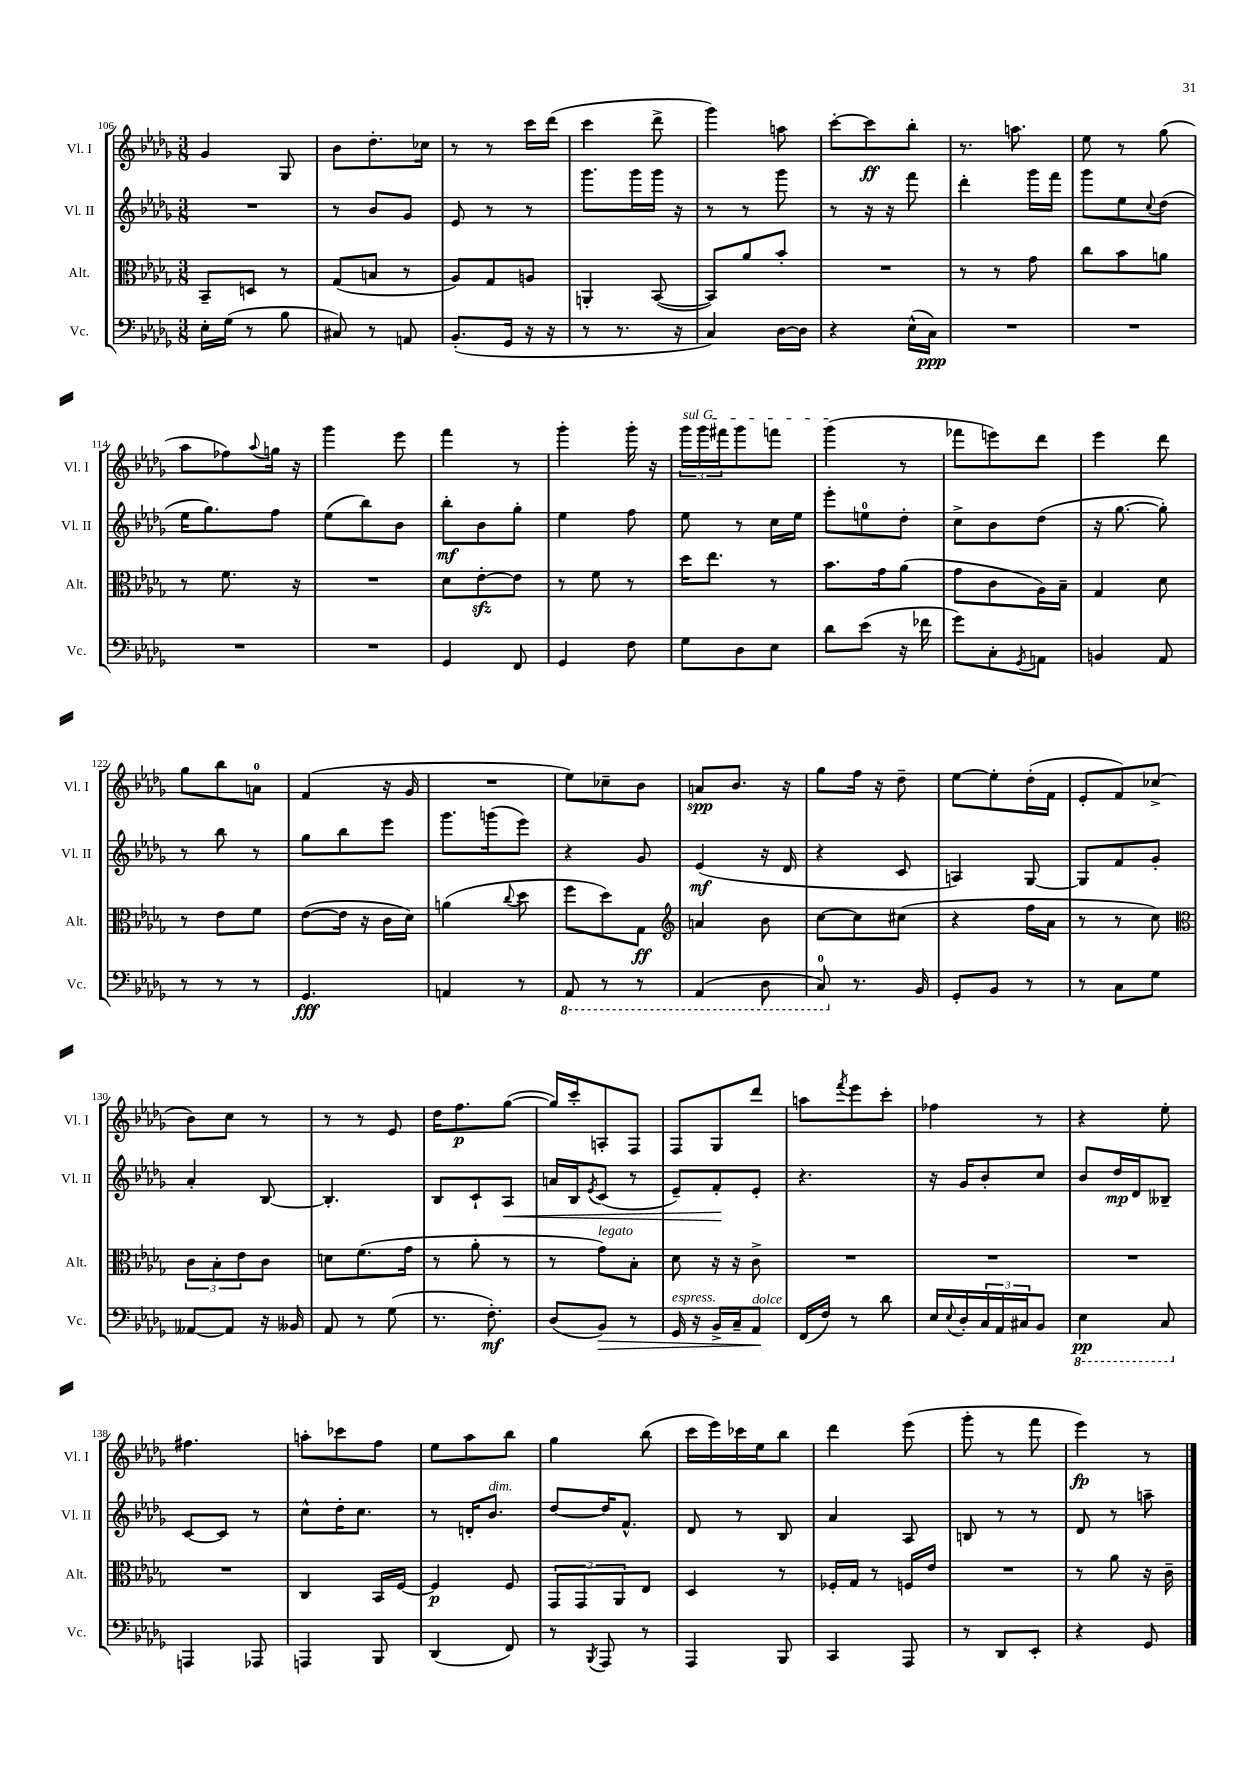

**kern	**dynam	**kern	**dynam	**kern	**dynam	**kern	**dynam
*part4	*part4	*part3	*part3	*part2	*part2	*part1	*part1
*staff4	*staff4	*staff3	*staff3	*staff2	*staff2	*staff1	*staff1
*I"Vc.	*	*I"Alt.	*	*I"Vl. II	*	*I"Vl. I	*
*I'Vc.	*	*I'Alt.	*	*I'Vl. II	*	*I'Vl. I	*
*clefF4	*	*clefC3	*	*clefG2	*	*clefG2	*
*k[b-e-a-d-g-]	*	*k[b-e-a-d-g-]	*	*k[b-e-a-d-g-]	*	*k[b-e-a-d-g-]	*
*M3/8	*	*M3/8	*	*M3/8	*	*M3/8	*
=106	=106	=106	=106	=106	=106	=106	=106
16E-'\LL	.	8BB-~/L	.	4.r	.	4g-/	.
(16G-\JJ	.	.	.	.	.	.	.
8r	.	8Dn/J	.	.	.	.	.
8B-\	.	8r	.	.	.	8G-/	.
=107	=107	=107	=107	=107	=107	=107	=107
8C#X/)	.	(8G-/L	.	8r	.	8b-\L	.
8r	.	8Bn/J	.	8b-/L	.	8.dd-'\	.
8AAn/	.	8r	.	8g-/J	.	.	.
.	.	.	.	.	.	16cc-X\Jk	.
=108	=108	=108	=108	=108	=108	=108	=108
(8.BB-'/L	.	8A-/L)	.	8e-/	.	8r	.
.	.	8G-/	.	8r	.	8r	.
16GG-/Jk	.	.	.	.	.	.	.
16r	.	8An/J	.	8r	.	16ccc\LL	.
16r	.	.	.	.	.	(16ddd-\JJ	.
=109	=109	=109	=109	=109	=109	=109	=109
8r	.	4AAn'/	.	8.ggg-\L	.	4ccc\	.
8.r	.	.	.	.	.	.	.
.	.	.	.	16ggg-\L	.	.	.
.	.	([8BB-/	.	16ggg-\JJ	.	8ddd-^\	.
16r	.	.	.	16r	.	.	.
=110	=110	=110	=110	=110	=110	=110	=110
4C/)	.	8BB-/L])	.	8r	.	4ggg-\)	.
.	.	8a-/	.	8r	.	.	.
[16D-\LL	.	8b-'/J	.	8ggg-\	.	8aan\	.
16D-\JJ]	.	.	.	.	.	.	.
=111	=111	=111	=111	=111	=111	=111	=111
4r	.	4.r	.	8r	.	[8ccc'\L	.
.	.	.	.	16r	.	8ccc\]	ff
.	.	.	.	16r	.	.	.
(16E-^^\LL	.	.	.	8fff\	.	8bb-'\J	.
16C\JJ)	ppp	.	.	.	.	.	.
=112	=112	=112	=112	=112	=112	=112	=112
4.r	.	8r	.	4ddd-'\	.	8.r	.
.	.	8r	.	.	.	.	.
.	.	.	.	.	.	8.aan\	.
.	.	8g-\	.	16ggg-\LL	.	.	.
.	.	.	.	16fff\JJ	.	.	.
=113	=113	=113	=113	=113	=113	=113	=113
4.r	.	8cc\L	.	8ggg-\L	.	8ee-\	.
.	.	8b-\	.	8ee-\	.	8r	.
.	.	.	.	8qqcc/	.	.	.
.	.	8an\J	.	(8dd-\J	.	(8gg-\	.
!!LO:LB:g=z
=114	=114	=114	=114	=114	=114	=114	=114
4.r	.	8r	.	16ee-\KL	.	8aa-\L	.
.	.	.	.	8.gg-\)	.	.	.
.	.	8.f\	.	.	.	8ff-X\)	.
.	.	.	.	.	.	8qqaa-/	.
.	.	.	.	8ff\J	.	16ggn\Jk	.
.	.	16r	.	.	.	16r	.
=115	=115	=115	=115	=115	=115	=115	=115
4.r	.	4.r	.	(8ee-\L	.	4ggg-\	.
.	.	.	.	8bb-\)	.	.	.
.	.	.	.	8b-\J	.	8eee-\	.
=116	=116	=116	=116	=116	=116	=116	=116
4GG-/	.	8d-\L	.	8bb-'\L	mf	4fff\	.
.	.	[8e-zz'\	.	8b-\	.	.	.
8FF/	.	8e-\J]	.	8gg-'\J	.	8r	.
=117	=117	=117	=117	=117	=117	=117	=117
4GG-/	.	8r	.	4ee-\	.	4ggg-'\	.
.	.	8f\	.	.	.	.	.
8F\	.	8r	.	8ff\	.	16ggg-'\	.
.	.	.	.	.	.	16r	.
=118	=118	=118	=118	=118	=118	=118	=118
!	!	!	!	!	!	!LO:TX:a:i:t=sul G	!
8G-\L	.	16dd-\KL	.	8ee-\	.	24ggg-\LL	.
.	.	.	.	.	.	24ggg-\	.
.	.	8.ee-\J	.	.	.	.	.
.	.	.	.	.	.	24fff#X\J	.
8D-\	.	.	.	8r	.	8ggg-\	.
8E-\J	.	8r	.	16cc\LL	.	8fffn\J	.
.	.	.	.	16ee-\JJ	.	.	.
=119	=119	=119	=119	=119	=119	=119	=119
8d-\L	.	8.b-\L	.	8eee-'\L	.	(4ggg-\	.
(8e-\J	.	.	.	8een\	.	.	.
.	.	16g-\k	.	.	.	.	.
16r	.	(8a-\J	.	8dd-'\J	.	8r	.
16f-X\	.	.	.	.	.	.	.
=120	=120	=120	=120	=120	=120	=120	=120
8g-\L)	.	8g-\L	.	8cc^\L	.	8fff-X\L	.
8C'\	.	8c\	.	8b-\	.	8eeen\)	.
8qGG-/	.	.	.	.	.	.	.
8AAn\J	.	16A-\L)	.	(8dd-\J	.	8ddd-\J	.
.	.	16B-~\JJ	.	.	.	.	.
=121	=121	=121	=121	=121	=121	=121	=121
4BBn/	.	4G-/	.	16r	.	4eee-\	.
.	.	.	.	[8.gg-\	.	.	.
8AA-/	.	8d-\	.	8gg-'\])	.	8ddd-\	.
!!LO:LB:g=z
=122	=122	=122	=122	=122	=122	=122	=122
8r	.	8r	.	8r	.	8gg-\L	.
8r	.	8e-\L	.	8bb-\	.	8bb-\	.
8r	.	8f\J	.	8r	.	8an\J	.
=123	=123	=123	=123	=123	=123	=123	=123
4.GG-/	fff	([8e-\L	.	8gg-\L	.	(4f/	.
.	.	16e-\Jk]	.	8bb-\	.	.	.
.	.	16r	.	.	.	.	.
.	.	16c\LL	.	8eee-\J	.	16r	.
.	.	16d-\JJ)	.	.	.	16g-/	.
=124	=124	=124	=124	=124	=124	=124	=124
4AAn/	.	(4an\	.	8.ggg-\L	.	4.r	.
.	.	.	.	(16gggn\k	.	.	.
.	.	8qqcc/	.	.	.	.	.
8r	.	8dd-\	.	8eee-\J)	.	.	.
=125	=125	=125	=125	=125	=125	=125	=125
*8ba	*	*	*	*	*	*	*
8AAA-/	.	8ff\L	.	4r	.	8ee-\L)	.
8r	.	8dd-\)	.	.	.	8cc-X~\	.
8r	.	8G-\J	ff	8g-/	.	8b-\J	.
=126	=126	=126	=126	=126	=126	=126	=126
*	*	*clefG2	*	*	*	*	*
(4AAA-/	.	4an/	.	(4e-/	mf	8an/L	spp
.	.	.	.	.	.	8.b-/J	.
8DD-\	.	8b-\	.	16r	.	.	.
.	.	.	.	16d-/	.	16r	.
=127	=127	=127	=127	=127	=127	=127	=127
8CC/)	.	[8cc\L	.	4r	.	8gg-\L	.
*X8ba	*	*	*	*	*	*	*
8.r	.	8cc\]	.	.	.	16ff\Jk	.
.	.	.	.	.	.	16r	.
.	.	(8cc#X\J	.	8c/	.	8dd-~\	.
16BB-/	.	.	.	.	.	.	.
=128	=128	=128	=128	=128	=128	=128	=128
8GG-'/L	.	4r	.	4An/)	.	[8ee-\L	.
8BB-/J	.	.	.	.	.	8ee-'\]	.
8r	.	16ff\LL	.	[8G-/	.	(16dd-'\L	.
.	.	16a-\JJ	.	.	.	16f\JJ	.
=129	=129	=129	=129	=129	=129	=129	=129
8r	.	8r	.	8G-/L]	.	8e-'/L	.
8C\L	.	8r	.	8f/	.	8f/)	.
8G-\J	.	8cc\)	.	8g-'/J	.	(8cc-X^/J	.
!!LO:LB:g=z
=130	=130	=130	=130	=130	=130	=130	=130
*	*	*clefC3	*	*	*	*	*
[8AA--X/L	.	12c\L	.	4a-'/	.	8b-\L)	.
.	.	12B-'\	.	.	.	.	.
8AA--/J]	.	.	.	.	.	8cc\J	.
.	.	12e-\	.	.	.	.	.
16r	.	8c\J	.	[8B-/	.	8r	.
16BB--X/	.	.	.	.	.	.	.
=131	=131	=131	=131	=131	=131	=131	=131
8AA-/	.	8dn\L	.	4.B-'/]	.	8r	.
8r	.	(8.f\	.	.	.	8r	.
(8G-\	.	.	.	.	.	8e-/	.
.	.	16g-\Jk	.	.	.	.	.
=132	=132	=132	=132	=132	=132	=132	=132
8.r	.	8r	.	8B-/L	.	16dd-\KL	.
.	.	.	.	.	.	8.ff\	p
.	.	8a-'\	.	8c`/	.	.	.
8.F'\)	mf	.	.	.	.	.	.
!	!	!	!	!	!LO:HP:b	!	!
.	.	8r	.	8A-/J	<	([8gg-\J	.
=133	=133	=133	=133	=133	=133	=133	=133
(8D-/L	.	8r	.	16an/LL	.	16gg-/LL])	.
.	.	.	.	16B-/J	.	16ccc'/J	.
.	.	.	.	8qe-/	.	.	.
!	!	!LO:TX:a:i:t=legato	!	!	!	!	!
!	!LO:HP:b	!	!	!	!	!	!
8BB-/J)	>	8g-\L)	.	(8c/J	.	8An'/	.
8r	.	8B-'\J	.	8r	.	8F/J	.
=134	=134	=134	=134	=134	=134	=134	=134
!LO:TX:a:i:t=espress.	!	!	!	!	!	!	!
16GG-/	.	8d-\	.	8e-~/L)	.	8F/L	.
16r	.	.	.	.	.	.	.
16BB-^/LL	.	16r	.	8f'/	.	8G-/	.
16C~/J	.	16r	.	.	.	.	.
!LO:TX:a:i:t=dolce	!	!	!	!	!	!	!
8AA-/J	.	8c^\	.	8e-'/J	[	8ddd-/J	.
.	]	.	.	.	.	.	.
=135	=135	=135	=135	=135	=135	=135	=135
(16FF/LL	.	4.r	.	4.r	.	8aan\L	.
16F/JJ)	.	.	.	.	.	.	.
.	.	.	.	.	.	8qfff/	.
8r	.	.	.	.	.	8eee-\	.
8d-\	.	.	.	.	.	8ccc'\J	.
=136	=136	=136	=136	=136	=136	=136	=136
16E-/LL	.	4.r	.	16r	.	4ff-X\	.
8qqE-/	.	.	.	.	.	.	.
16D-'/	.	.	.	16g-/KL	.	.	.
24C/	.	.	.	8b-'/	.	.	.
24AA-/	.	.	.	.	.	.	.
24C#X/J	.	.	.	.	.	.	.
8BB-/J	.	.	.	8cc/J	.	8r	.
=137	=137	=137	=137	=137	=137	=137	=137
*8ba	*	*	*	*	*	*	*
4EE-\	pp	4.r	.	8b-/L	.	4r	.
.	.	.	.	16dd-/L	mp	.	.
.	.	.	.	16d-/J	.	.	.
8CC/	.	.	.	8B--X~/J	.	8ee-'\	.
!!LO:LB:g=z
=138	=138	=138	=138	=138	=138	=138	=138
*X8ba	*	*	*	*	*	*	*
4AAAn/	.	4.r	.	[8c/L	.	4.ff#X\	.
.	.	.	.	8c/J]	.	.	.
8AAA-X/	.	.	.	8r	.	.	.
=139	=139	=139	=139	=139	=139	=139	=139
4AAAn/	.	4C/	.	8cc^^\L	.	8aan'\L	.
.	.	.	.	16dd-'\K	.	8ccc-X\	.
.	.	.	.	8.cc\J	.	.	.
8BBB-/	.	16BB-/LL	.	.	.	8ff\J	.
.	.	[16F/JJ	.	.	.	.	.
=140	=140	=140	=140	=140	=140	=140	=140
(4DD-/	.	4F/]	p	8r	.	8ee-\L	.
.	.	.	.	16dn'/KL	.	8aa-\	.
!	!	!	!	!LO:TX:a:i:t=dim.	!	!	!
.	.	.	.	8.b-/J	.	.	.
8FF/)	.	8F/	.	.	.	8bb-\J	.
=141	=141	=141	=141	=141	=141	=141	=141
8r	.	12GG-/L	.	[8dd-/L	.	4gg-\	.
.	.	12GG-/	.	.	.	.	.
8qBBB-/	.	.	.	.	.	.	.
8AAA-/	.	.	.	16dd-/K]	.	.	.
.	.	12AA-/	.	.	.	.	.
.	.	.	.	8.f^^/J	.	.	.
8r	.	8E-/J	.	.	.	(8bb-\	.
=142	=142	=142	=142	=142	=142	=142	=142
4AAA-/	.	4D-/	.	8d-/	.	16ccc\LL	.
.	.	.	.	.	.	16eee-\)	.
.	.	.	.	8r	.	16ccc-X\	.
.	.	.	.	.	.	16ee-\J	.
8BBB-/	.	8r	.	8B-/	.	8bb-\J	.
=143	=143	=143	=143	=143	=143	=143	=143
4CC/	.	16F-X'/LL	.	4a-/	.	4ddd-\	.
.	.	16G-/JJ	.	.	.	.	.
.	.	8r	.	.	.	.	.
8AAA-/	.	16Fn/LL	.	8A-/	.	(8eee-\	.
.	.	16e-/JJ	.	.	.	.	.
=144	=144	=144	=144	=144	=144	=144	=144
8r	.	4.r	.	8Bn/	.	8ggg-'\	.
8DD-/L	.	.	.	8r	.	8r	.
8EE-'/J	.	.	.	8r	.	8fff\	.
=145	=145	=145	=145	=145	=145	=145	=145
4r	.	8r	.	8d-/	.	4eee-\)	fp
.	.	8a-\	.	8r	.	.	.
8GG-/	.	16r	.	8aan~\	.	8r	.
.	.	16c~\	.	.	.	.	.
==	==	==	==	==	==	==	==
*-	*-	*-	*-	*-	*-	*-	*-
